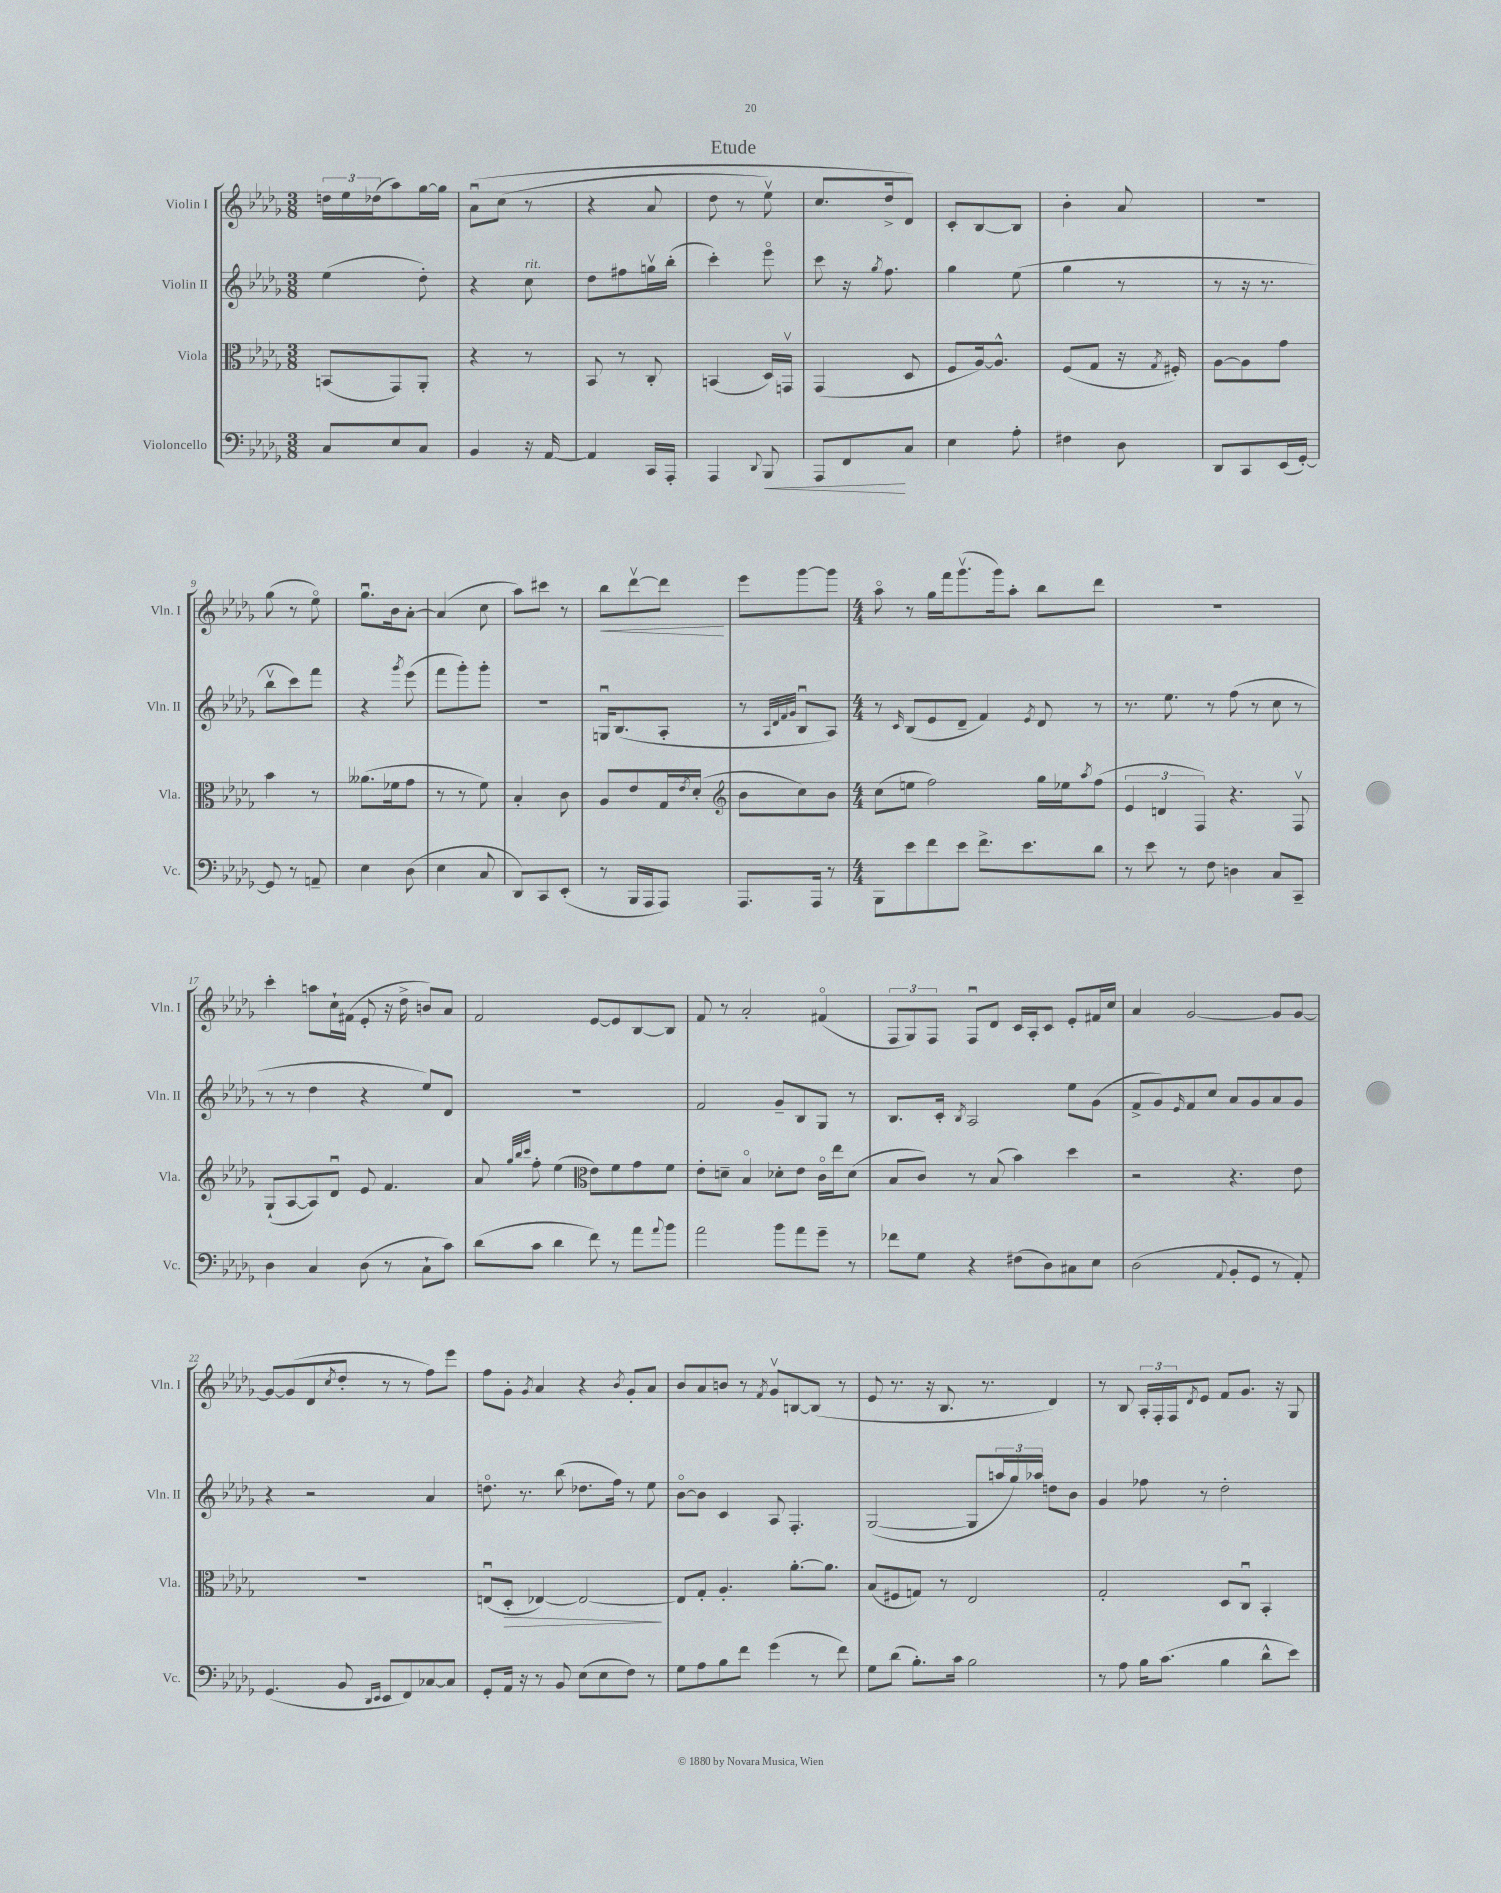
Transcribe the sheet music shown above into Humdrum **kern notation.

**kern	**kern	**kern	**kern
*staff4	*staff3	*staff2	*staff1
*clefF4	*clefC3	*clefG2	*clefG2
*k[b-e-a-d-g-]	*k[b-e-a-d-g-]	*k[b-e-a-d-g-]	*k[b-e-a-d-g-]
*M3/8	*M3/8	*M3/8	*M3/8
8C/L	(8BB/L	(4ee-\	24dd\LL
.	.	.	24ee-\
.	.	.	(24dd-\J
8E-/	8GG-/)	.	8aa-\)
8C/J	8AA-'/J	8dd-'\)	[16gg-\L
.	.	.	16gg-\]JJ
=	=	=	=
4BB-/	4r	4r	&(8a-u\L
.	.	.	(8cc\J
16r	8r	8cc\	8r
[16AA-/	.	.	.
=	=	=	=
4AA-/]	8BB-/	8dd-\L	4r
.	8r	8ff#\	.
16CC/LL	8C'/	16ggv\L	8a-/
16AAA-'/JJ	.	(16bb-'\JJ	.
=	=	=	=
4AAA-/	(4BB/	4ccc'\)	8dd-\
.	.	.	8r
8qqDD-/	.	.	.
8BBB-/	16D-/LL)	8eee-o\	8ee-v\)
.	16GGv/JJ	.	.
=	=	=	=
8AAA-/L	(4GG-/	8ccc\	8.cc/L
8FF/	.	16r	.
.	.	8qgg-/	.
.	.	8.ff\	16dd-^/k
8C/J	8D-/	.	8d-/J&)
=	=	=	=
4E-\	8F/L	4gg-\	8c'/L
.	[16A-/k)	.	[8B-/
.	8.A-^^/]J	.	.
8A-'\	.	(8ee-\	8B-/]J
=	=	=	=
4F#\	(8F/L	4gg-\	4b-'\
.	8G-/J	.	.
8D-\	16r	8r	8a-/
.	8qG-/	.	.
.	16F#'/)	.	.
=	=	=	=
8DD-/L	[8A-\L	8r	4.r
8CC/	8A-\]	16r	.
.	.	8.r	.
(16EE-/L	8g-\J	.	.
[16GG-'/JJ)	.	.	.
=	=	=	=
8GG-/]	4b-\	8bb-v\L	(8gg-\
8r	.	8ccc\)	8r
8AA~/	8r	8fff\J	8ee-o\)
=	=	=	=
4E-\	(8.a--\L	4r	8.gg-u\L
.	16f-\k	.	16b-\k
.	.	8qggg-/	.
(8D-\	8g-\J	(8eee-\	[8a-'\J
=	=	=	=
4E-\	8r	8fff\L	(4a-/]
.	8r	8ggg-'\)	.
8C/	8f\)	8ggg-'\J	8cc\
=	=	=	=
8DD-/L)	4B-'/	4.r	8aa-\L)
8CC/	.	.	8ccc#\J
(8EE-'/J	8c\	.	8r
=	=	=	=
8r	8A-/L	16Gu/LK	8bb-\L
.	.	(8.B-/	.
16BBB-/LL	8e-/	.	[8ddd-v\
16AAA-/J	.	.	.
8AAA-/J)	16G-/L	8A-'/J	8ddd-\]J
.	8qe-/	.	.
.	(16d-'/JJ	.	.
=	=	=	=
*	*clefG2	*	*
8.AAA-/L	8b-\L	8r	8eee-\L
.	.	32qqA-/LLL	.
.	.	32qqd-/	.
.	.	32qqf/	.
.	.	32qqg-/JJJ	.
.	8cc\)	8B-u/L	[8ggg-\
16AAA-/Jk	.	.	.
8r	8b-\J	8A-/J)	8ggg-\]J
=	=	=	=
*M4/4	*M4/4	*M4/4	*M4/4
8BBB-\L	(8cc\L	8r	8aa-o\
.	.	16qqc/	.
8e-\	8ee\J	(8B-/L	8r
8f\	2ff\)	8e-/	16gg-\LL
.	.	.	16fff\J
8e-\J	.	8d-~/J	(8.ggg-v\
8.f^\L	.	4f/)	.
.	.	.	16ggg-\k)
.	.	.	8aa-'\J
8.e-\	.	.	.
.	.	8qe-/	.
.	16gg-\LL	8d-/	8bb-\L
.	16ee-\J	.	.
.	8qaa-/	.	.
8d-\J	(8ff\J	8r	8ddd-\J
=	=	=	=
8r	6e-/	8.r	1r
8e-\	.	.	.
.	6d/	.	.
.	.	8.ee-\	.
8r	.	.	.
.	6F/)	.	.
8F\	.	8r	.
4D\	4.r	(8ff\	.
.	.	8r	.
8C/L	.	8cc\	.
8CC~/J	8Fv/	8r	.
=	=	=	=
4D-\	(8G-`/L	8r	4ccc'\
.	[8A-/	8r	.
4C/	8A-/])	4dd-\	8aa\L
.	8d-u/J	.	16cc`\L
.	.	.	(16f#\JJ
(8D-\	8e-/	4r	8e-'/
8r	4.f/	.	16r
.	.	.	16dd-^\
8C`\L	.	8ee-/L)	8b/L)
8c\J)	.	8d-/J	8a-/J
=	=	=	=
(8d-\L	8a-/	1r	2f/
.	32qqgg-/LLL	.	.
.	32qqbb-/	.	.
.	32qqccc/JJJ	.	.
8c\J	8ff'\	.	.
4d-\	(4ee-\	.	.
*	*clefC3	*	*
8f\)	8e-\L)	.	[8e-/L
8r	8f\	.	8e-/]
8a-\L	8g-\	.	[8B-/
8qqa-/	.	.	.
8b-\J	8f\J	.	8B-/]J
=	=	=	=
2a-\	8e-'\L	2f/	8f/
.	8d~\J	.	8r
.	4B-o/	.	2a-'/
8b-\L	8d-'\L	8g-~/L	.
8a-\	8e-\J	8B-/	.
8g-~\J	16co\LL	8G-/J	(4f#o/
.	16ee-\J	.	.
8r	(8d-\J	8r	.
=	=	=	=
8f-\L	8B-/L	8.B-/L	12F/L
.	.	.	12G-/)
8G-\J	8c/J)	.	.
.	.	.	12F/J
.	.	16c'/Jk	.
.	.	8qB-/	.
4r	8r	2A-/	8Fu/L
.	(8B-/	.	8d-/J
(8F#\L	4b-\)	.	16c/LL
.	.	.	16A-'/J
8D-\)	.	.	8c/J
8C#\	4dd-\	8ee-\L	8e-'/L
8E-\J	.	(8g-\J	16f#/L
.	.	.	16cc/JJ
=	=	=	=
(2D-\	2r	8f^/L	4a-/
.	.	8g-/)	.
.	.	16qqe-/	.
.	.	8f/	[2g-/
.	.	8cc/J	.
8qqAA-/	.	.	.
8BB-'/L	4.r	8a-/L	.
8GG-/J	.	8g-/	.
8r	.	8a-/	8g-/]L
8AA-'/)	8e-\	8g-/J	[8g-/J
=	=	=	=
(4.GG-/	1r	4r	8g-/_L
.	.	.	(8g-/]
.	.	2r	8d-/
.	.	.	8qcc/
8BB-/	.	.	8dd-'/J
16qqDD-/LL	.	.	.
16qqEE-/JJ	.	.	.
8EE-/L	.	.	8r
8FF/)	.	.	8r
[8C-/	.	4a-/	8ff\L)
8C-/]J	.	.	8eee-\J
=	=	=	=
8GG-'/L	(8Eu/L	8.ddo\	8ff\L
16AA-/Jk	8D-'/J	.	8g-'\J
16r	.	8.r	.
.	.	.	8qg-/
8r	[4E-/)	.	4a-/
8BB-/	.	(8bb-\	.
(8E-\L	2E-/_	8.dd-\L	4r
8E-\	.	.	.
.	.	16ff\Jk)	.
.	.	.	8qb-/
8F\J)	.	8r	8g-'/L
8r	.	8ee-\	8a-/J
=	=	=	=
8G-\L	8E-/]L	[8b-o\L	8b-/L
8A-\	8G-'/J	8b-\]J	8a-/
8B-\	4.A-'/	4c/	8b/J
8f\J	.	.	8r
.	.	.	8qf/
(4g-\	.	8A-/	8g-v/L
.	[8.a-'\L	4.F'/	[8B/
8r	.	.	(8B/]J
.	8.a-\]J	.	.
8f\)	.	.	8r
=	=	=	=
8G-\L	(8B-/L	([2G-/	8e-/
(8d-\J	8F#/	.	8.r
8.B-'\L)	8G/J)	.	.
.	.	.	16r
.	8r	.	8.B-/
16c\Jk	.	.	.
2B-\	2E-/	8G-/]L	.
.	.	.	8.r
.	.	24aa/L	.
.	.	24gg-/)	.
.	.	24aa-/JJ	.
.	.	8dd\L	4d-/)
.	.	8b-\J	.
=	=	=	=
8r	2G-'/	4g-/	8r
8A-\	.	.	8B-/
16B-\LK	.	8ff-\	24A-'/LL
.	.	.	24F'/
(8.c\J	.	.	.
.	.	.	24F/J
.	.	.	8qd-/
.	.	8r	8e-/J
4B-\	8D-/L	2dd-'\	8f/L
.	8Cu/J	.	8.g-/J
8d-^^\L	4BB-'/	.	.
.	.	.	16r
8e-\J)	.	.	8G-/
==	==	==	==
*-	*-	*-	*-
